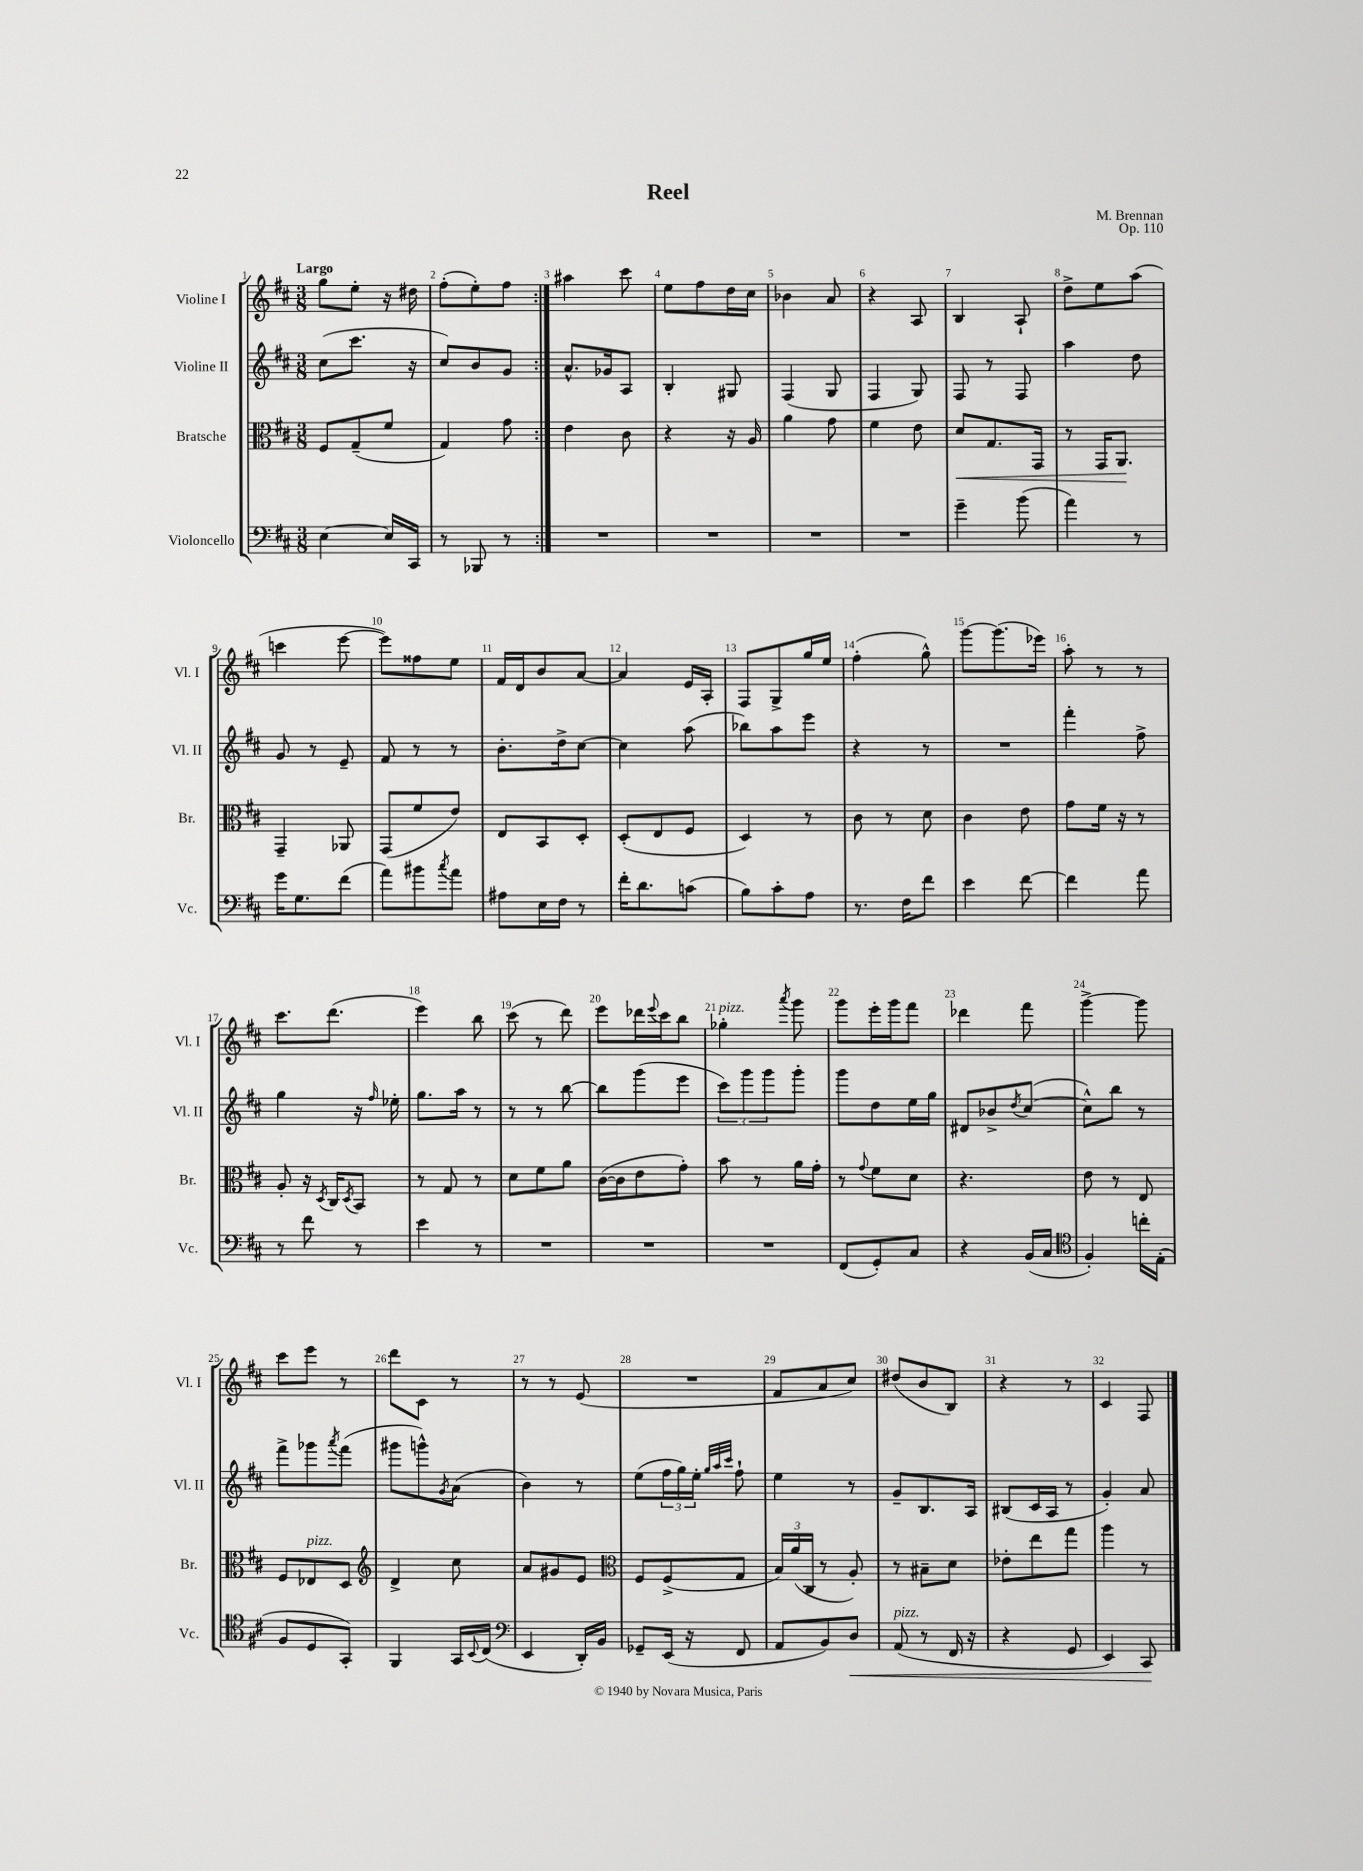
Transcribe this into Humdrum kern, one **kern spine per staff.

**kern	**kern	**kern	**kern
*staff4	*staff3	*staff2	*staff1
*clefF4	*clefC3	*clefG2	*clefG2
*k[f#c#]	*k[f#c#]	*k[f#c#]	*k[f#c#]
*M3/8	*M3/8	*M3/8	*M3/8
[4E	8F#	(8cc#	8gg
.	(8G~	8.ccc#	8ee'
16E]	8f#	.	16r
16CC#	.	16r	16dd#
=	=	=	=
8r	4G)	8cc#)	(8ff#'
8BBB-	.	8b	8ee')
8r	8g	8g	8ff#
=:|!	=:|!	=:|!	=:|!
4.r	4e	8.a^^	4aa#
.	.	16g-	.
.	8c#	8A	8ccc#
=	=	=	=
4.r	4r	4B'	8ee
.	.	.	8ff#
.	16r	8G#	16dd
.	16A	.	16cc#
=	=	=	=
4.r	4a	(4F#	4b-
.	8g	8G	8a
=	=	=	=
4.r	4f#	4F#	4r
.	8e	8G)	8A
=	=	=	=
4g~	8d	8F#	4B
.	8.G	8r	.
(8b	.	8F#	8A`
.	16GG	.	.
=	=	=	=
4a)	8r	4aa	8dd^
.	16GG	.	8ee
.	8.AA	.	.
8r	.	8dd	(8aa
=	=	=	=
16g	4GG~	8g	4ccc
8.G	.	.	.
.	.	8r	.
(8f#	8AA-	8e~	[8eee
=	=	=	=
8a)	(8GG	8f#	8eee])
8b#	8f#	8r	8ff##
8qcc#	.	.	.
8a	8e)	8r	8ee
=	=	=	=
8A#	8E	8.b'	16f#
.	.	.	16d
16E	8BB	.	8b
16F#	.	16dd^	.
8r	8D'	[8cc#	[8a
=	=	=	=
16f#'	(8D'	4cc#]	4a]
8.d	.	.	.
.	8E	.	.
(8c	8F#	(8aa	16e
.	.	.	16A'
=	=	=	=
8B)	4D)	8bb-)	8F#
8c#'	.	8aa	8G^
8A	8r	8eee	16gg
.	.	.	16ee
=	=	=	=
8.r	8c#	4r	(4ff#'
.	8r	.	.
16F#	.	.	.
8f#	8d	8r	8gg^^)
=	=	=	=
4e	4c#	4.r	[8ggg
.	.	.	(8.ggg]
[8f#	8e	.	.
.	.	.	16eee-)
=	=	=	=
4f#]	8g	4fff#'	8aa'
.	16f#	.	8r
.	16r	.	.
8a	8r	8ff#^	8r
=	=	=	=
8r	8A'	4gg	8.ccc#
8f#	16r	.	.
.	8qD	.	.
.	16C#	.	(8.ddd
.	8qD	.	.
8r	8BB	16r	.
.	.	16qqff#	.
.	.	16ee-'	.
=	=	=	=
4e	8r	8.gg	4eee)
.	8G	.	.
.	.	16aa	.
8r	8r	8r	8bb
=	=	=	=
4.r	8d	8r	(8ccc#
.	8f#	8r	8r
.	8a	[8bb	8ddd)
=	=	=	=
4.r	([16c#	8bb]	8eee
.	16c#]	.	.
.	8e	(8ggg	16ddd-
.	.	.	8qqeee
.	.	.	16ccc#
.	8g')	8eee	8bb
=	=	=	=
4.r	8b	12ccc#)	4gg-'
.	.	12ggg	.
.	8r	.	.
.	.	12ggg	.
.	.	.	8qaaa
.	16a	8ggg'	8ggg
.	16g'	.	.
=	=	=	=
(8FF#	8r	8ggg	8ggg
.	8qqg	.	.
8GG')	8f#	8dd	16eee'
.	.	.	16ggg
8C#	8d	16ee	8fff#
.	.	16gg	.
=	=	=	=
4r	4.r	8d#	4ddd-
.	.	8b-^	.
.	.	8qdd	.
(16BB	.	([8cc#	8fff#
16C#	.	.	.
=	=	=	=
*clefC4	*	*	*
4F#')	8e	8cc#^^])	[4ggg^
.	8r	8bb	.
16cc'	8E	8r	8ggg]
(16E'	.	.	.
=	=	=	=
8F#	8F#	8fff#^	8ccc#
8D	8E-	8ggg-	8eee
.	.	8qaaa	.
8GG')	8D	(8fff#	8r
=	=	=	=
*	*clefG2	*	*
4FF#	4d^	8ggg#	8ddd
.	.	8ggg^^)	8c#
.	.	8qg	.
16GG	8cc#	(8a	8r
8qqBB	.	.	.
(16C#	.	.	.
=	=	=	=
*clefF4	*	*	*
4EE	8a	4b)	8r
.	8g#	.	8r
16DD')	8e	8r	(8e
16BB	.	.	.
=	=	=	=
*	*clefC3	*	*
8GG-~	8F#	(8ee	4.r
(16EE	(8F#^	24ff#	.
.	.	24gg)	.
16r	.	.	.
.	.	24ee'	.
.	.	32qqgg	.
.	.	32qqaa	.
.	.	32qqccc#	.
8FF#	8G	8ff#`	.
=	=	=	=
8AA	24B)	4ee	8f#
.	(24a	.	.
.	24C#	.	.
8BB)	8r	.	8a
8D	8A')	8r	8cc#)
=	=	=	=
(8AA	8r	8g~	(8dd#
8r	8B#~	8.B	8b
16FF#	8d	.	8B)
16r	.	16A	.
=	=	=	=
4r	8e-'	(8B#	4r
.	8ee	16c#	.
.	.	16A	.
8GG	8gg	8r	8r
=	=	=	=
4EE)	4aa	4g')	4c#
8CC#	8r	8a	8F#
==	==	==	==
*-	*-	*-	*-
